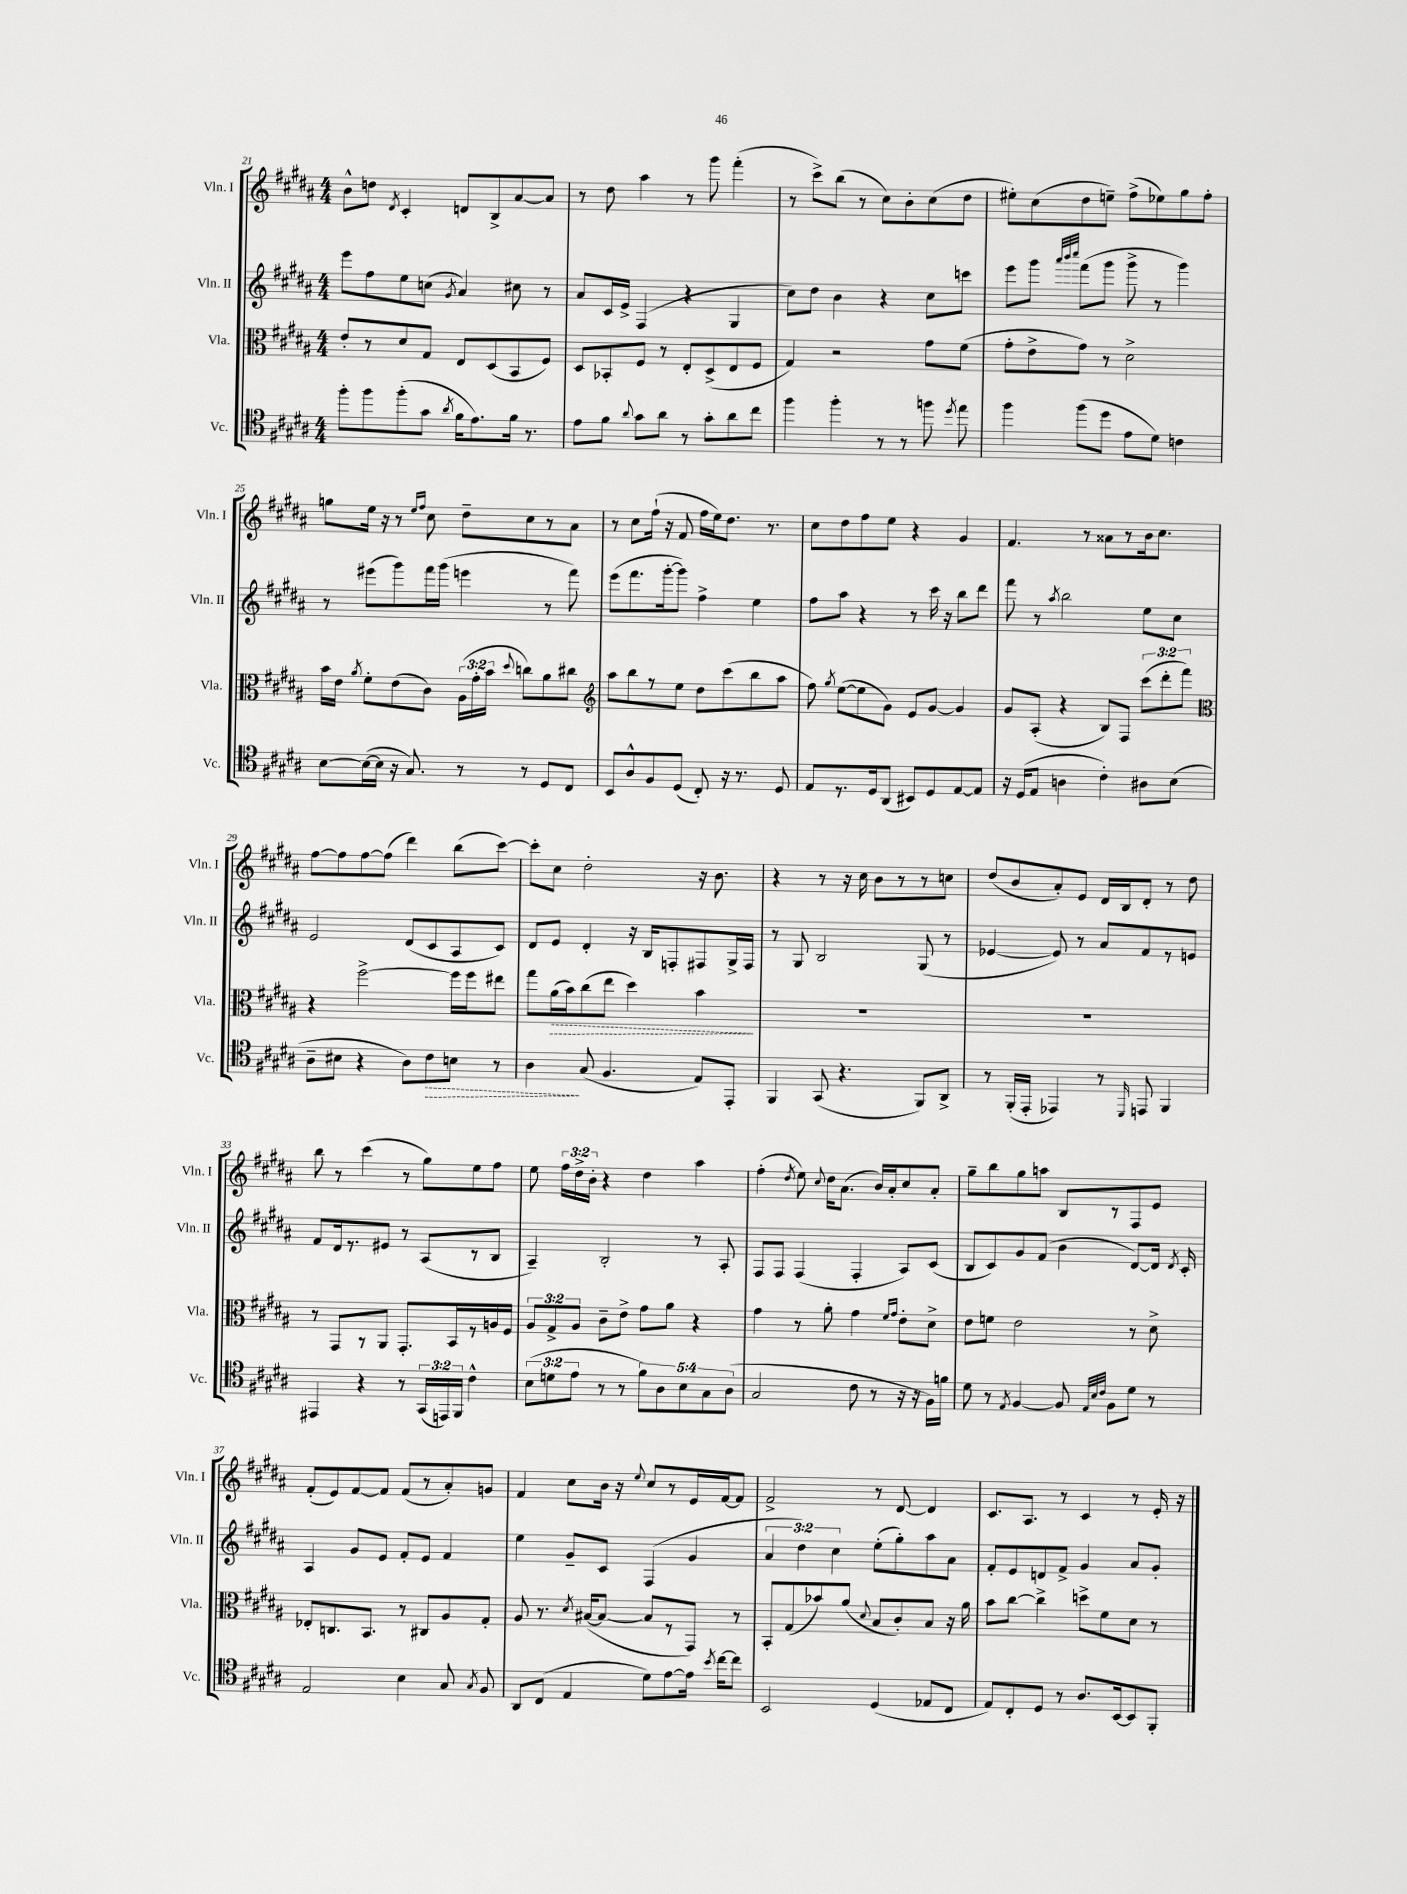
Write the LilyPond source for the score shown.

<<
\new StaffGroup <<
\new Staff = "s0" \with { instrumentName = "Vln. I" shortInstrumentName = "Vln. I" } {
    \clef treble \key b \major \numericTimeSignature \time 4/4 \override Staff.TupletNumber.text = #tuplet-number::calc-fraction-text
    \autoBeamOff b'8[-^ d''8] \acciaccatura { dis'8 } cis'4-. d'8[ b8-> ais'8~ ais'8] |
    r8 dis''8 ais''4 r8 gis'''8 fis'''4-.( |
    r8 cis'''8[->) b''8]( r8 cis''8[) b'8-. cis''8( dis''8] |
    eis''8[-.) cis''8( dis''8 e''8]--) fis''8[->( ees''8) gis''8 fis''8]-. |
    g''8[ e''16] r16 r8 \grace { e''16[ fis''16] } cis''8 dis''8[-- cis''8 r8 ais'8] |
    r8 cis''8[ fis''16]-!( r16 fis'8 fis''16[ e''16) dis''8.] r8. |
    cis''8[ dis''8 fis''8 e''8] r4 gis'4 |
    fis'4. r8 aisis'8[ r8 b'16 cis''8.] |
    fis''8[~ fis''8 fis''8~ fis''8]( dis'''4) b''8[( cis'''8]~) |
    cis'''8[-. cis''8] dis''2-. r16 b'8. |
    r4 r8 r16 cis''16 b'8[ r8 r8 c''8] |
    dis''8[( b'8 ais'8-.) e'8] dis'16[ b16 dis'8]-. r8 dis''8 |
    b''8 r8 cis'''4( r8 gis''8[) e''8 fis''8] |
    e''8 \tuplet 3/2 { fis''16[ dis''16-> b'16]-. } r4 dis''4 ais''4 |
    fis''4-.( \acciaccatura { dis''8 } e''8) \appoggiatura { cis''8 } dis''16[ ais'8.]( b'16[) ais'16-. cis''8 ais'8]-. |
    gis''8[-- b''8 gis''8 a''8] b8[ r8 fis8 e'8] |
    fis'8[-.( e'8) fis'8~ fis'8] fis'8[( r8 ais'8-.) g'8] |
    fis'4 cis''8[ b'16] r16 \appoggiatura { e''8 } cis''8[ r8 e'16 fis'16~ fis'8] |
    fis'2-> r8 dis'8~ dis'4 |
    cis'8.[ ais8.] r8 cis'4 r8 e'16-. r16 \bar "|." |
}
\new Staff = "s1" \with { instrumentName = "Vln. II" shortInstrumentName = "Vln. II" } {
    \clef treble \key b \major \numericTimeSignature \time 4/4 \override Staff.TupletNumber.text = #tuplet-number::calc-fraction-text
    \autoBeamOff e'''8[ fis''8 e''8 c''8]( \acciaccatura { gis'8 } ais'4) cis''8 r8 |
    ais'8[ cis'16 e'16]-> fis4( r4 gis4 |
    cis''8[) dis''8] b'4 r4 cis''8[ c'''8] |
    e'''8[ gis'''8] \grace { ais'''32[ b'''32 cis''''32] } fis'''8[( gis'''8] gis'''8-> r8 gis'''4) |
    r8 eis'''8[( gis'''8) fis'''16 gis'''16]( e'''4 r8 fis'''8) |
    e'''8[( fis'''8. gis'''16~-. gis'''8]) fis''4-> e''4 |
    fis''8[ ais''8] r4 r8 cis'''16 r16 b''8[ dis'''8] |
    fis'''8 r8 \acciaccatura { ais''8 } b''2 e''8[ cis''8] |
    e'2 dis'8[( cis'8 ais8 cis'8]) |
    dis'8[ e'8] dis'4-. r16 b16[ f8-. fis8 gis16-> fis16] |
    r8 gis8 b2 gis8( r8 |
    ees'4~ ees'8) r8 ais'8[ fis'8 r8 e'8] |
    fis'8[ dis'16 r8. eis'8] r8 ais8[( r8 b8] |
    ais4--) b2-. r8 ais8-. |
    fis8[ fis8] fis4( fis4-. ais8[) cis'8]( |
    b8[ cis'8) gis'8 fis'8]( b'4 dis'8[~) dis'16] \acciaccatura { dis'8 } cis'16-. |
    ais4 gis'8[ e'8] fis'8[-. e'8] fis'4 |
    e''4 gis'8[-- cis'8] fis4( gis'4 |
    \tuplet 3/2 { ais'4 dis''4) cis''4 } e''8[-.( gis''8-.) ais''8 ais'8] |
    fis'8[-. e'8 d'8 fis'8]-> gis'4 ais'8[ gis'8]-. \bar "|." |
}
\new Staff = "s2" \with { instrumentName = "Vla." shortInstrumentName = "Vla." } {
    \clef alto \key b \major \numericTimeSignature \time 4/4 \override Staff.TupletNumber.text = #tuplet-number::calc-fraction-text
    \autoBeamOff e'8[-. r8 dis'8 gis8] e8[ dis8( b,8 fis8]) |
    dis8[ bes,8-. fis8] r8 e8[-. dis8->( e8 fis8] |
    gis4) r2 gis'8[ fis'8]( |
    gis'8[-. e'8-> gis'8]) r8 dis'2-> |
    b'16[ e'16] \acciaccatura { ais'8 } fis'8[-. e'8( cis'8]) \tuplet 3/2 { ais16[( gis'16-. b'16] } \appoggiatura { dis''8 } c''8[) ais'8 cis''8] |
    \clef treble ais''8[ b''8 r8 e''8] dis''8[ cis'''8( b''8 ais''8] |
    fis''8) \acciaccatura { gis''8 } e''8[~( e''8 gis'8]) e'8[ gis'8]~ gis'4 |
    gis'8[ ais8]-.( r4 b8[) fis8] \tuplet 3/2 { cis'''8[( dis'''8-. fis'''8]) } |
    \clef alto r4 fis''2~-> fis''16[ fis''16 eis''8] |
    gis''8[ \once \override Hairpin.style = #'dashed-line ais'16\>( b'16) cis''8( e''8] dis''4) b'4\! |
    R1 |
    R1 |
    r8 gis,8[ r8 ais,8] gis,8.[-. b,16 r8 a16 fis16] |
    \tuplet 3/2 { ais8[ gis8-> ais8] } cis'8[-- e'8]-> gis'8[ ais'8] r4 |
    gis'4 r8 ais'8-. gis'4 \grace { fis'16[ gis'16] } e'8[-. dis'8]-> |
    e'8[ f'8] e'2 r8 dis'8-> |
    ees8[-. c8. b,8.] r8 cis8[ ais8 gis8]-. |
    ais8 r8. \acciaccatura { dis'8 } bis16[~( bis8]~ bis8[ r8 gis,8]) r8 |
    b,8[-. gis8( bes'8) ais'8]( \appoggiatura { dis'8 } b8[ cis'8-.) b8] r16 ais'16 |
    b'8[ cis''8]~ cis''4-> d''8[-> fis'8 dis'8] r8 \bar "|." |
}
\new Staff = "s3" \with { instrumentName = "Vc." shortInstrumentName = "Vc." } {
    \clef tenor \key b \major \numericTimeSignature \time 4/4 \override Staff.TupletNumber.text = #tuplet-number::calc-fraction-text
    \autoBeamOff fis''8[-. fis''8 fis''8-.( gis'8] \acciaccatura { ais'8 } fis'16[ e'8.) fis'16] r8. |
    e'8[ fis'8] \appoggiatura { ais'8 } gis'8[ ais'8] r8 gis'8[-. ais'8 cis''8] |
    fis''4 fis''4-. r8 r8 f''8 \acciaccatura { dis''8 } e''8 |
    fis''4 fis''8[( dis''8] e'8[ dis'8]) c'4 |
    b8[~ b16~( b16] r16 gis8.) r8 r8 dis8[ cis8] |
    b,8[ ais8-^ fis8 dis8]( cis8-.) r16 r8. dis8 |
    e8[ r8. dis16 ais,8]( bis,8[) dis8 e8~ e8] |
    r16 dis16[( e8] a4 cis'4-.) ais8[ b8]( |
    ais8[-- bis8] r4 ais8[) \once \override Hairpin.style = #'dashed-line cis'8\> b8] r8 |
    ais4\! gis8( fis4. e8[) e,8]-. |
    fis,4 gis,8( r4. fis,8[) ais,8]-> |
    r8 fis,16[-.( e,16]-. ees,4) r8 \grace { dis,16 } e,8 fis,4 |
    eis,4 r4 r8 \tuplet 3/2 { gis,16[( e,16) fis,16] } cis'4-^ |
    \tuplet 3/2 { b8[( d'8 e'8] } r8 r8 \tuplet 5/4 { fis'8[) ais8 b8 gis8 ais8]( } |
    gis2 cis'8 r8 r16 r16 fis16[) f'16] |
    dis'8 r8 \acciaccatura { e8 } fis4~ fis8 \grace { e32[ b32 cis'32] } fis8[ dis'8] r8 |
    e2 b4 gis8 \acciaccatura { gis8 } fis8 |
    ais,8[ cis8]( e4 dis'8[) e'8~ e'16] \acciaccatura { b'8 } cis''16[~ cis''8] |
    b,2 dis4( ees8[ cis8] |
    e8[) cis8-. dis8] r8 ais8.[ b,16~ b,8 fis,8]-. \bar "|." |
}
>>
>>
\layout { \context { \Score currentBarNumber = #21 } }
